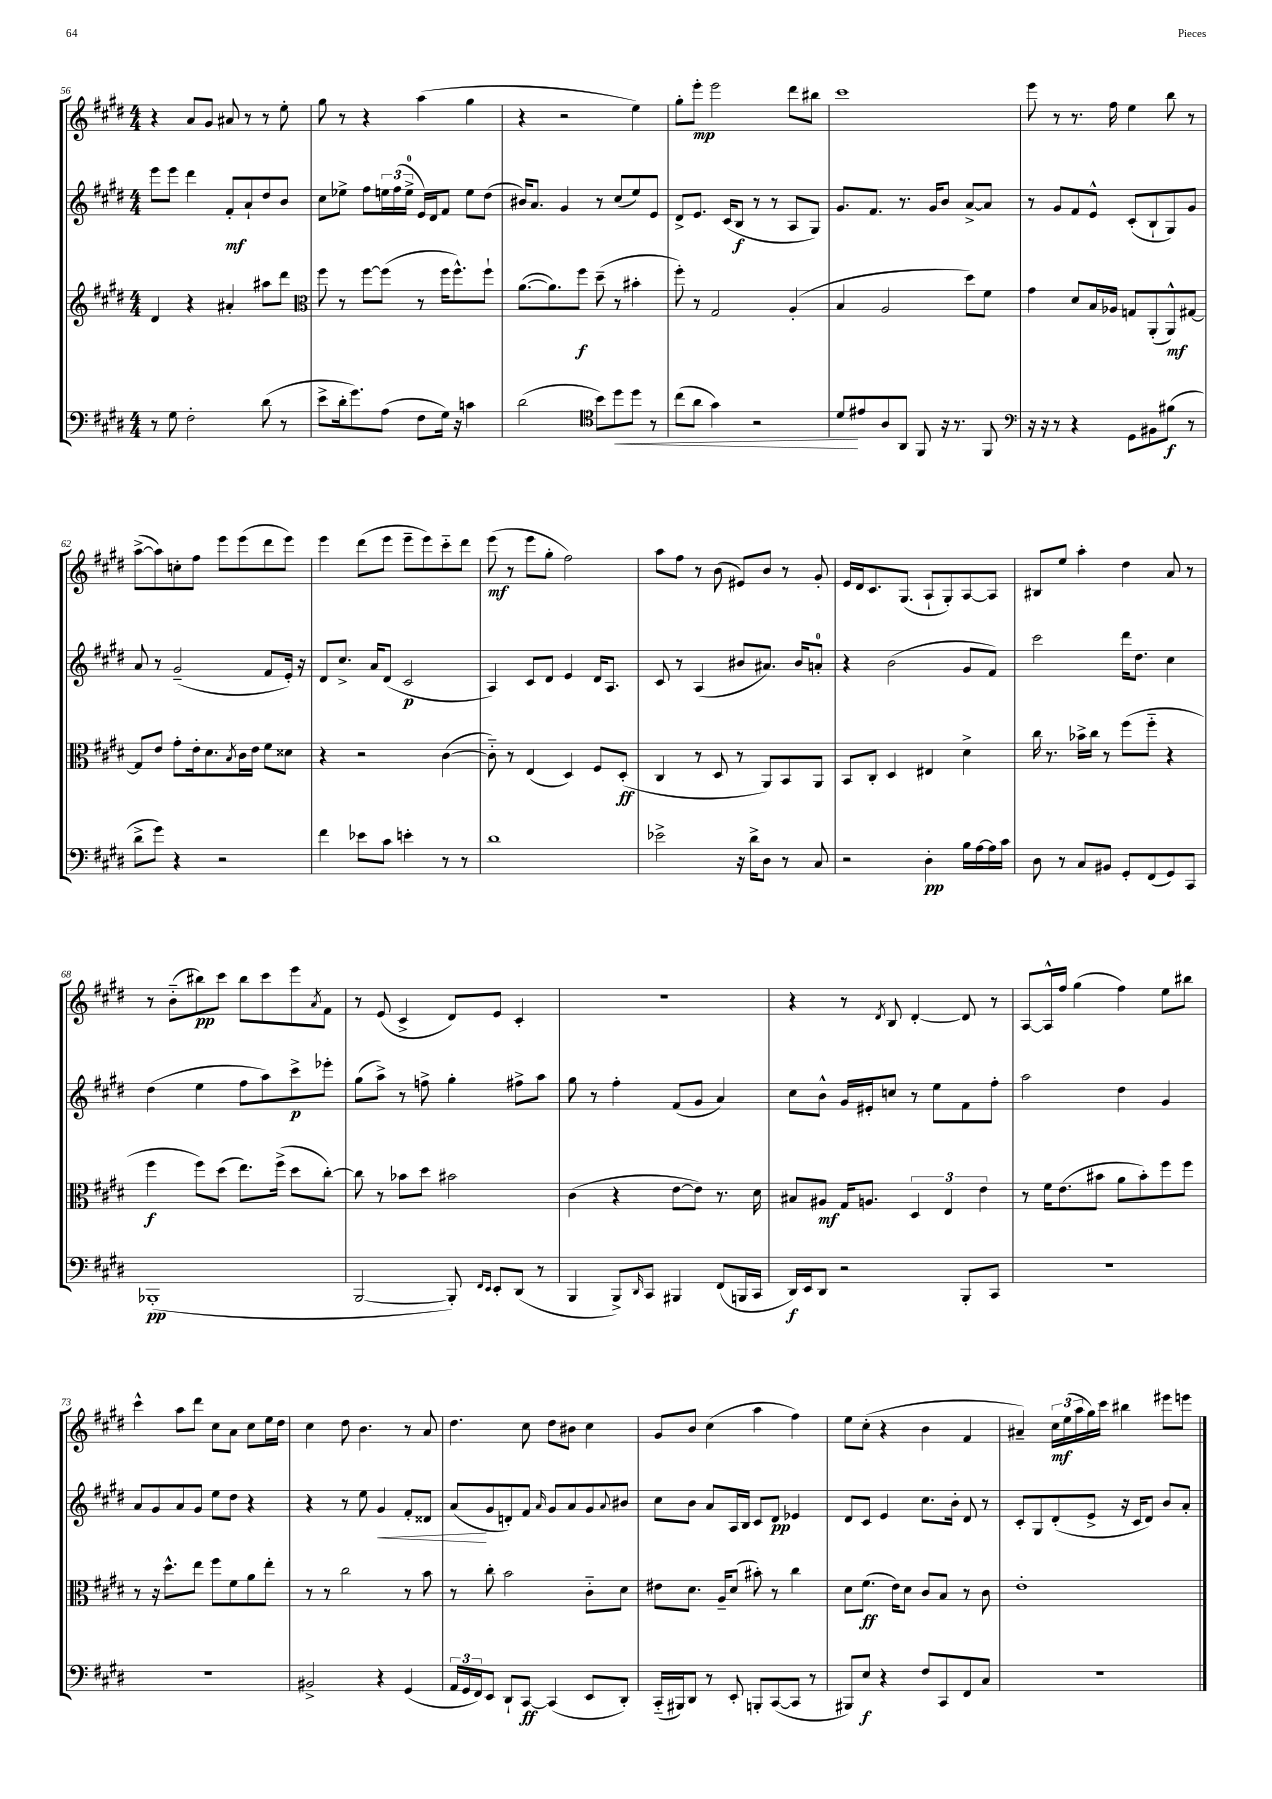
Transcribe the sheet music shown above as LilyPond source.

<<
\new StaffGroup <<
\new Staff = "s0" {
    \clef treble \key e \major \numericTimeSignature \time 4/4
    r4 a'8 gis'8 ais'8 r8 r8 e''8-. |
    gis''8 r8 r4 a''4( gis''4 |
    r4 r2 e''4) |
    gis''8-. e'''8-.\mp e'''2 dis'''8 bis''8 |
    cis'''1 |
    e'''8 r8 r8. fis''16 e''4 b''8 r8 |
    a''8~->( a''8) c''8-. fis''8 e'''8 e'''8( dis'''8 e'''8) |
    e'''4 dis'''8( e'''8 e'''8-- e'''8) cis'''8-_ dis'''8 |
    e'''8\mf( r8 e'''8 gis''8-. fis''2) |
    a''8 fis''8 r8 b'8( eis'8) b'8 r8 gis'8-. |
    e'16 dis'16 cis'8. gis8.( a8-! gis8-.) a8~ a8 |
    bis8 e''8 a''4-. dis''4 a'8 r8 |
    r8 b'8-_( bis''8\pp) cis'''8 bis''8 cis'''8 e'''8 \acciaccatura { a'8 } fis'8 |
    r8 e'8( cis'4-> dis'8) e'8 cis'4-. |
    R1 |
    r4 r8 \acciaccatura { dis'8 } b8 dis'4~-. dis'8 r8 |
    a8~ a16-^ fis''16 gis''4( fis''4) e''8 bis''8 |
    cis'''4-^ a''8 dis'''8 cis''8 a'8 cis''8 e''16 dis''16 |
    cis''4 dis''8 b'4. r8 a'8 |
    dis''4. cis''8 dis''8 bis'8 cis''4 |
    gis'8 b'8 cis''4( a''4 fis''4) |
    e''8 cis''8-.( r4 b'4 fis'4 |
    ais'4--) \tuplet 3/2 { cis''16\mf e''16( a''16 } gis''16) cis'''16 bis''4 eis'''8 e'''8 \bar "|." |
}
\new Staff = "s1" {
    \clef treble \key e \major \numericTimeSignature \time 4/4
    e'''8 e'''8 dis'''4 fis'8-.\mf a'8-! dis''8 b'8 |
    cis''8 ees''8-> fis''8 \tuplet 3/2 { e''16 fis''16( e''16-0-> } e'16) dis'16 fis'8 e''8 dis''8( |
    bis'16) a'8. gis'4 r8 cis''8( e''8) e'8 |
    dis'8-> e'8. cis'16( b8\f r8 r8 a8 gis8) |
    gis'8. fis'8. r8. gis'16 b'8 a'8~-> a'8 |
    r8 gis'8 fis'8 e'8-^ cis'8-.( b8-! gis8) gis'8 |
    a'8 r8 gis'2--( fis'8 e'16-.) r16 |
    dis'8 cis''8.-> a'16 dis'8( cis'2\p |
    a4) cis'8 dis'8 e'4 dis'16 a8. |
    cis'8 r8 a4( bis'8 ais'8.) bis'16 a'8-0-. |
    r4 b'2( gis'8 fis'8) |
    cis'''2 dis'''16 dis''8. cis''4 |
    dis''4( e''4 fis''8 a''8) cis'''8->\p ees'''8-. |
    gis''8( a''8->) r8 f''8-> gis''4-. fis''8-> a''8 |
    gis''8 r8 fis''4-. fis'8( gis'8 a'4) |
    cis''8 b'8-^ gis'16 eis'16-. c''8 r8 e''8 fis'8 fis''8-. |
    a''2 dis''4 gis'4 |
    a'8 gis'8 a'8 gis'8 e''8 dis''8 r4 |
    r4 r8 e''8 gis'4\< fis'8-. disis'8 |
    a'8\!( gis'8 d'8-.) fis'8 \grace { a'16 } gis'8 a'8 gis'8 \appoggiatura { a'8 } bis'8 |
    cis''8 b'8 a'8 a16 b16 cis'8 dis'8\pp ees'4 |
    dis'8 cis'8 e'4 cis''8. b'16-. dis'8 r8 |
    cis'8-. gis8 dis'8-.( e'8-> r16 cis'16 dis'8) b'8 a'8-. \bar "|." |
}
\new Staff = "s2" {
    \clef treble \key e \major \numericTimeSignature \time 4/4
    dis'4 r4 ais'4-. ais''8 dis'''8 |
    \clef alto fis''8 r8 fis''8~ fis''8( r8 fis''16 fis''8.-^) fis''8-! |
    a'8.~( a'8.) fis''8\f dis''8--( r8 bis'4-. |
    fis''8-.) r8 gis2 a4-.( |
    b4 a2 dis''8) fis'8 |
    gis'4 dis'8 b16 aes16 g8 a,8-.( a,8-^\mf) gis8~ |
    gis8 e'8 gis'8-. e'16-. dis'8. \acciaccatura { b8 } cis'16 e'16 fis'8 disis'8 |
    r4 r2 cis'4~( |
    cis'8-_) r8 e4( dis4) fis8 dis8-.\ff( |
    cis4 r8 dis8 r8 a,8) b,8 a,8 |
    b,8 cis8-. dis4 eis4 dis'4-> |
    cis''16 r8. bes'16-> cis''16 r8 fis''8( fis''8-_ r4 |
    fis''4\f fis''8) dis''8( e''8.) fis''16->( dis''8 cis''8~-.) |
    cis''8 r8 bes'8 dis''8 bis'2 |
    cis'4( r4 e'8~ e'8) r8. dis'16 |
    bis8 ais8\mf gis16 a8. \tuplet 3/2 { dis4 e4 e'4 } |
    r8 fis'16 e'8.( bis'8 a'8 bis'8-.) fis''8 fis''8 |
    r8 r16 dis''8.-^ e''8 fis''8 fis'8 a'8 e''8-. |
    r8 r8 cis''2 r8 b'8 |
    r8 cis''8-. b'2 cis'8-_ dis'8 |
    eis'8 dis'8. a16-- dis'8( bis'8-.) r8 cis''4 |
    dis'8 fis'8.\ff( e'16) dis'8 cis'8 b8 r8 cis'8 |
    e'1-. \bar "|." |
}
\new Staff = "s3" {
    \clef bass \key e \major \numericTimeSignature \time 4/4
    r8 gis8 fis2-. dis'8( r8 |
    e'8-> dis'16-. gis'8.) a8( fis8 gis16) r16 c'4 |
    dis'2( \clef tenor b'8) dis''8\< dis''8 r8 |
    cis''8( a'8 gis'4) r2 |
    dis'8\! eis'8 a8 a,8 fis,8 r16 r8. fis,8 |
    \clef bass r16 r16 r8 r4 gis,8 bis,8 bis8\f( r8 |
    dis'8-> gis'8) r4 r2 |
    fis'4 ees'8 cis'8 e'4-. r8 r8 |
    dis'1 |
    ees'2-> r16 dis'16-> dis8 r8 cis8 |
    r2 dis4-.\pp b16 a16~ a16 cis'16 |
    dis8 r8 cis8 bis,8 gis,8-. fis,8( gis,8) cis,8 |
    bes,,1-.\pp( |
    b,,2~ b,,8-.) \grace { fis,16 e,16 } e,8-. dis,8( r8 |
    b,,4 b,,8->) \grace { dis,16 } cis,8 bis,,4 fis,8( b,,16 cis,16 |
    dis,16\f) e,16 dis,8 r2 b,,8-. cis,8 |
    R1 |
    R1 |
    bis,2-> r4 gis,4( |
    \tuplet 3/2 { a,16 gis,16 fis,16) } e,8 dis,8-! cis,8~\ff cis,4( e,8 dis,8-.) |
    cis,16-_( bis,,16) dis,8 r8 e,8-. b,,8-. cis,8~( cis,8 r8 |
    bis,,8) e8\f r4 fis8 cis,8 fis,8 cis8 |
    R1 \bar "|." |
}
>>
>>
\layout { \context { \Score currentBarNumber = #56 } }
